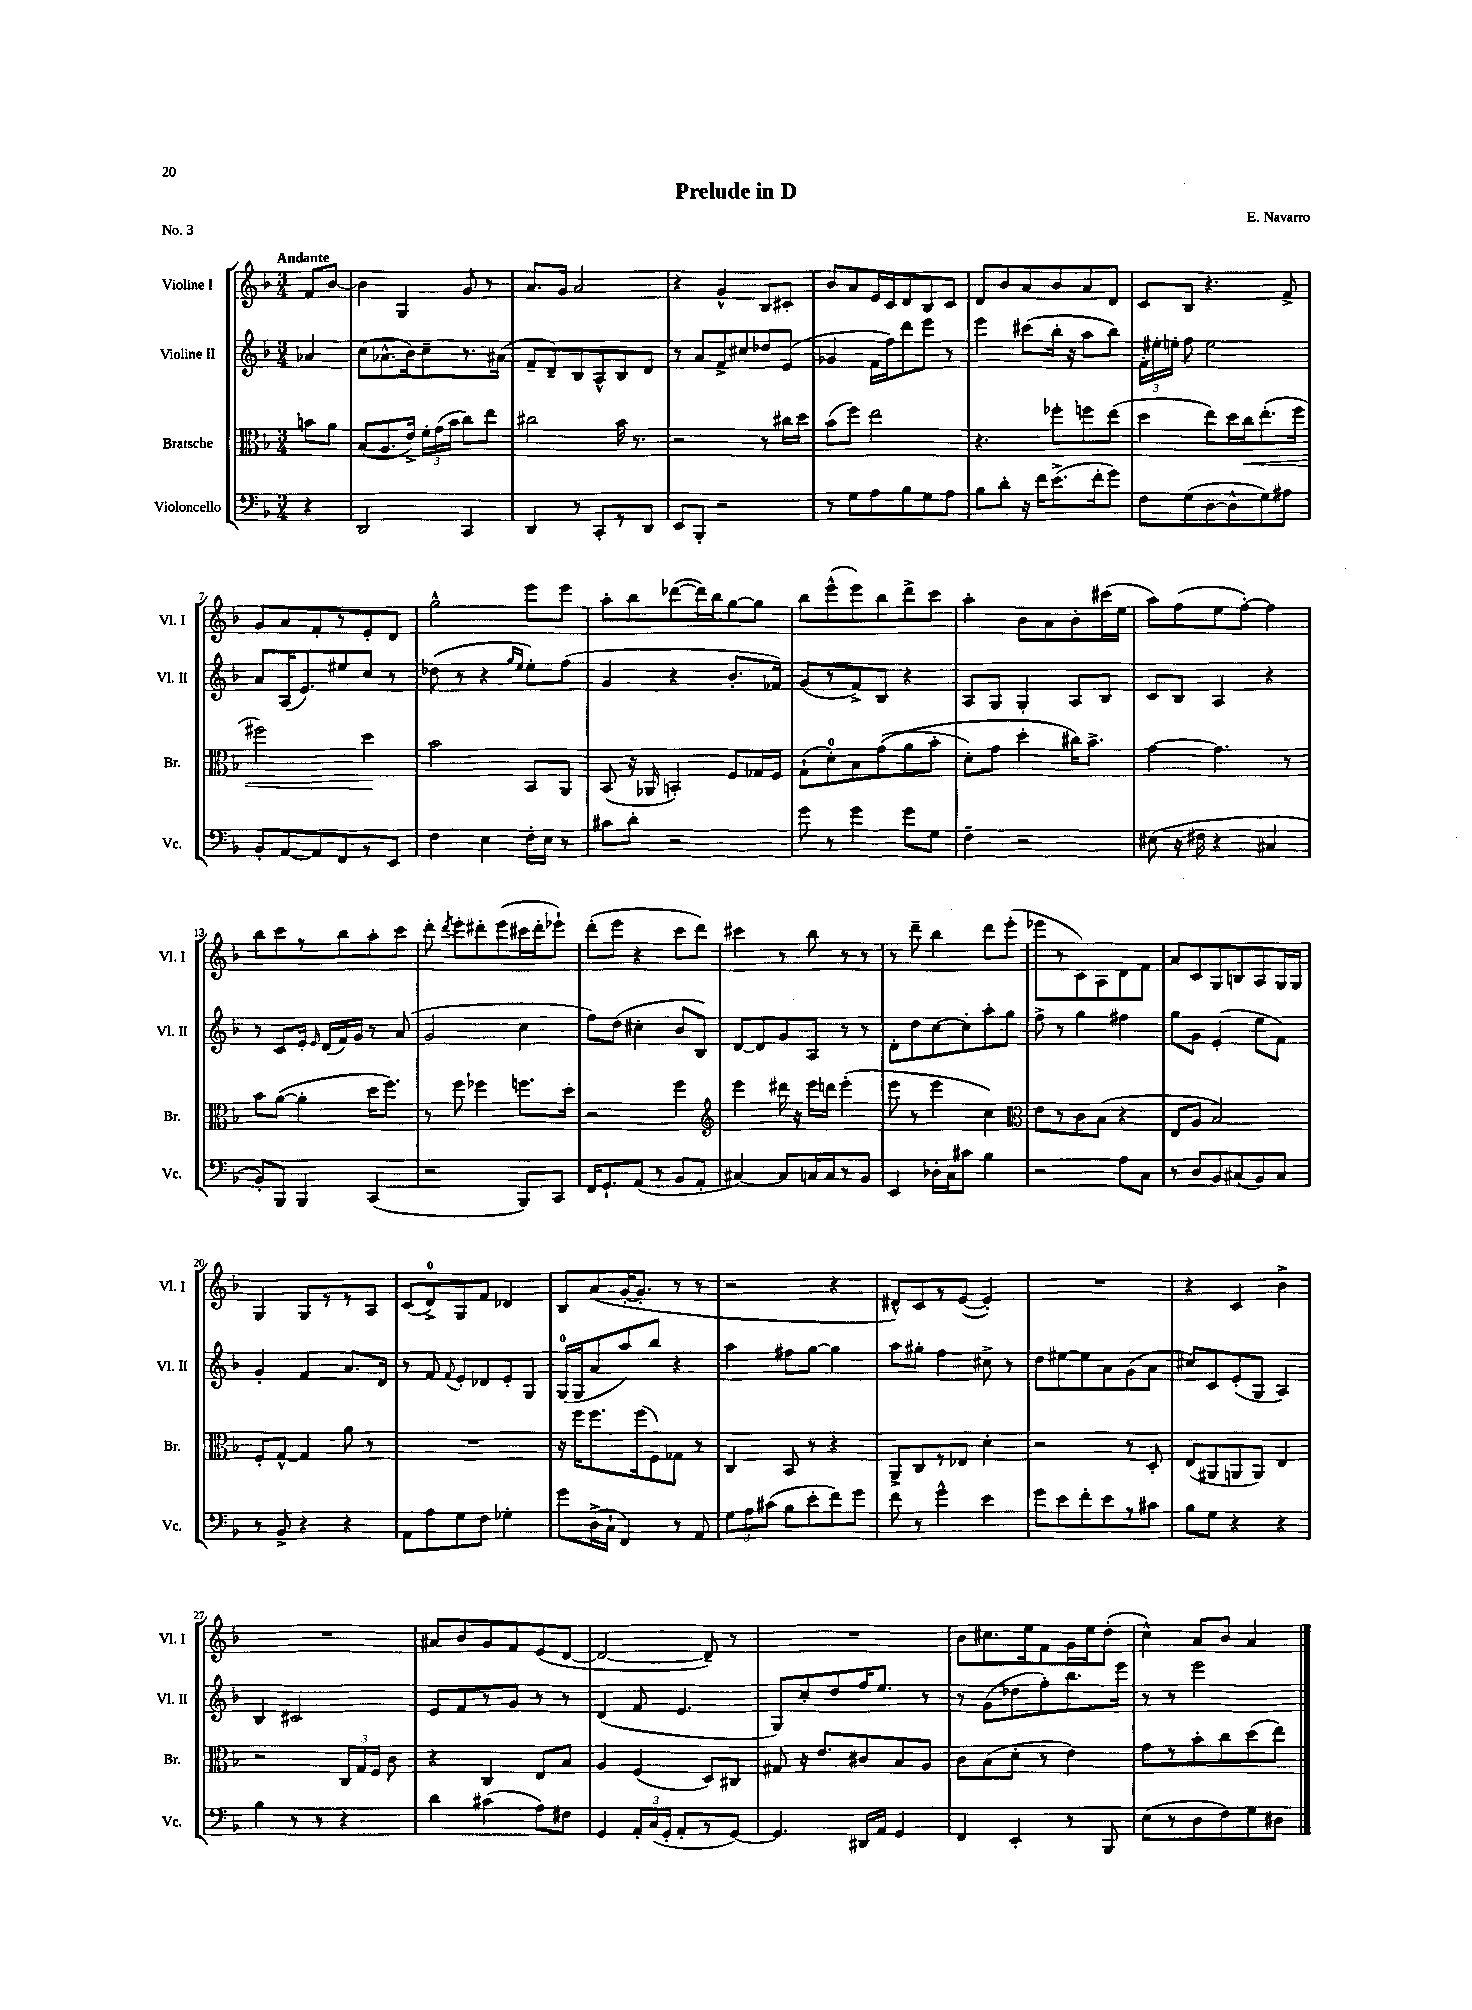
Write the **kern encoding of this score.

**kern	**kern	**kern	**kern
*staff4	*staff3	*staff2	*staff1
*clefF4	*clefC3	*clefG2	*clefG2
*k[b-]	*k[b-]	*k[b-]	*k[b-]
*M3/4	*M3/4	*M3/4	*M3/4
4r	8b	4a-	8f
.	8a	.	[8b-
=	=	=	=
2DD	(8B-	(8cc	4b-]
.	8.A	8.a-^^	.
.	.	.	4G
.	16e^)	16b-)	.
.	24f'	8cc~	.
.	(24g	.	.
.	24b-	.	.
4CC	8cc)	8.r	8g
.	8ee	.	8r
.	.	(16a#	.
=	=	=	=
4DD	2cc#	8f~	8.a
.	.	8d~)	.
.	.	.	16g
8r	.	8B-	2a
8CC'	.	8A^^	.
8r	16b-	8B-	.
.	8.r	.	.
8DD	.	8d	.
=	=	=	=
8EE	2r	8r	4r
8BBB-'	.	8a	.
2r	.	8f^	4g^^
.	.	8cc#	.
.	8r	8dd-	8B-
.	16cc#	(8e	8c#'
.	16dd	.	.
=	=	=	=
8r	(8b-	4g-	8b-
8G	8ff)	.	8a
8A	2ee	16f	16e
.	.	16ff)	16c
8B-	.	8ddd	8d
8G	.	8eee	8B-
8A	.	8r	8c
=	=	=	=
8B-	4.r	4eee	8d
8d'	.	.	8b-
16r	.	(8ccc#	8a
16f	.	.	.
(8.e^	8ff-'	16bb-'	8b-
.	.	16r	.
.	8ff	8aa	8a
16f'	.	.	.
8g)	(8ee	8bb-)	8d
=	=	=	=
8F	4dd	24f'	8c
.	.	24ee#'	.
.	.	24ee'	.
(8G	.	8ff	8B-
[8D	8ee)	2ee	4.r
8D^^]	16dd	.	.
.	16cc	.	.
8G)	(8.ee'	.	.
8A#	.	.	8f^
.	16ff	.	.
=	=	=	=
8BB-'	2ff#)	8a	8g
[8AA	.	(16A	8a
.	.	8.e)	.
8AA]	.	.	8f'
8FF	.	8ee#	8r
8r	4dd	8cc	8e'
8EE	.	8r	8d
=	=	=	=
4F	2b-	(8dd-	2gg^^
.	.	8r	.
4E	.	4r	.
.	.	16qqgg	.
.	.	16qqee	.
16F'	8BB-	8ee')	8eee
16E	.	.	.
8r	8AA	(8ff	8eee
=	=	=	=
8c#	(8BB-	4g	8aa'
8d'	16r	.	8bb-
.	16AA-	.	.
2r	4BB')	4r	([8ddd-
.	.	.	16ddd-])
.	.	.	16bb-
.	8F	8.b-'	[8gg
.	16G-	.	8gg]
.	16F	16f-)	.
=	=	=	=
8g	(8G`	(8g	8bb-
8r	8d')	8r	(8eee^^
4g	8B-	8f^)	8eee)
.	&((8g	8B-	8bb-
8g	8a	4r	8ddd^
8G	8b-'	.	8ccc
=	=	=	=
4F~	8d')	8A	4aa'
.	8g	8G	.
2r	4dd'	4G'	8b-
.	.	.	8a
.	16cc#&)	8A	8b-'
.	8.b-^	.	.
.	.	8B-	(16ccc#
.	.	.	16ee
=	=	=	=
(8E#	[4g	8c	8aa)
16r	.	8B-	(8ff
16F#	.	.	.
4r	4.g]	4A	8ee
.	.	.	[8ff')
4C#	.	4r	4ff]
.	8r	.	.
=	=	=	=
8BB-')	8b-	8r	8bb-
8BBB-	([8a	8c	8ccc
4BBB-	4a']	16e'	8r
.	.	16qqe	.
.	.	(16d	.
.	.	16f)	8bb-
.	.	16g	.
(4CC	16dd	8r	8aa'
.	8.ff)	.	.
.	.	(8a	8ccc
=	=	=	=
2r	8r	2g	8ddd'
.	.	.	8qddd
.	8ff	.	8eee'
.	4ff-	.	8ddd#'
.	.	.	(8eee
8BBB-)	8.ff	4cc	16ccc#
.	.	.	16ddd#'
8CC	.	.	8eee-`)
.	16dd'	.	.
=	=	=	=
16FF	2r	8ff)	(8ddd'
8.GG`	.	.	.
.	.	(8dd	8eee
(8AA	.	4cc#'	4r
8r	.	.	.
8BB-	4ff	8b-	8ccc
8AA'	.	8B-)	8ddd)
=	=	=	=
*	*clefG2	*	*
[4C#)	4eee	[8d	4ccc#
.	.	8d]	.
8C#]	16ddd#	8g	8r
.	16r	.	.
16C	16eee	8A	8bb-
16C	16ddd	.	.
8r	(4eee'	8r	8r
8BB-	.	8r	8r
=	=	=	=
4EE	8eee	8d'	8r
.	8r	8dd	8ddd~
16D-'	4eee	[8cc	4bb-
16C	.	.	.
8c#	.	8cc']	.
4B-	4cc)	8aa'	8ddd
.	.	8gg	(8eee'
=	=	=	=
*	*clefC3	*	*
2r	8e	8ff^	8eee-
.	8r	8r	8r
.	8c	4gg	8c)
.	(8B-	.	8A
8A	4r	4ff#	8d
8C	.	.	8f
=	=	=	=
8r	8E	8gg	8a
8D	8A	8g	8c
8BB-	2B-)	(4e'	8G
(8C#	.	.	8B
8BB-)	.	8ee	8A
8C#	.	8f)	16G
.	.	.	16G
=	=	=	=
8r	8F'	4g'	4G
8BB-^	[8G^^	.	.
4r	4G]	4f	8G
.	.	.	8r
4r	8a	8.a	8r
.	8r	.	8A
.	.	16d	.
=	=	=	=
8AA	2.r	8r	(8c
8A	.	8f	8d^)
.	.	8qqf	.
8G	.	8e'	8G
8F	.	8d-	8f
4G-'	.	8e'	4d-
.	.	8G	.
=	=	=	=
8g	16r	(16G	8B-
.	16ff	16G	.
(16D^	8.ff	8a	(8a
16C`	.	.	.
4FF)	.	8aa)	[16g'
.	(16ff	.	8.g']
.	8F)	8bb-	.
8r	8G-	4r	8r
8AA	8r	.	8r
=	=	=	=
12G	4C	4aa	2r
12A	.	.	.
(12c#	.	.	.
8B-	8BB-	8ff#	.
8e'	8r	[8gg	.
8f)	4r	4gg]	4r
8g	.	.	.
=	=	=	=
8f	8AA^	8aa	8d#^^)
8r	8C	8gg#'	8c
4g^^	8r	4ff	8r
.	8E-	.	([8e
4e	4d'	8cc#^	4e'])
.	.	8r	.
=	=	=	=
8g	2r	8dd	2.r
8e	.	[8ee#	.
8f'	.	8ee#]	.
8e	.	8a	.
8r	8r	(8g	.
8c#	8D'	8a	.
=	=	=	=
8B-	(8E	8cc#)	4r
8G	8AA#	8c	.
4r	8AA	(8e'	4c
.	8AA)	8G	.
4r	4E	4A)	4b-^
=	=	=	=
4B-	2r	4B-	2.r
8r	.	2c#	.
8r	.	.	.
4r	24C	.	.
.	24G	.	.
.	24F	.	.
.	8c	.	.
=	=	=	=
4d	4r	8e	8a#
.	.	8f	8b-
(4c#	4C	8r	8g
.	.	8g	8f
8A)	8E	8r	(8e
8F#	8B-	8r	[8d
=	=	=	=
4GG	4A	(4d	2d_
24AA'	(4F	8f	.
(24C	.	.	.
24GG'	.	.	.
8AA'	.	4.e	.
8r	8D)	.	8d~])
[8GG)	8C#	.	8r
=	=	=	=
4.GG]	8G#	8G)	2.r
.	16r	8cc'	.
.	8.e	.	.
.	.	8dd	.
16DD#	8c#	16ff	.
16AA	.	8.ee	.
4GG	8B-	.	.
.	8A	8r	.
=	=	=	=
4FF	8c	8r	8b-
.	(8B-	(8g	8.cc#
4EE'	8d'	8dd-	.
.	.	.	16ee
.	8r	8ff')	8f
8r	4e)	8.bb-	16g
.	.	.	16ee
8BBB-	.	.	(8dd'
.	.	16eee	.
=	=	=	=
(8E	8g	8r	4cc^^)
8r	8r	8r	.
8D	8b-'	2eee	8a
8F)	8cc	.	8b-
8G	(8dd	.	4a
8D#	8ee)	.	.
==	==	==	==
*-	*-	*-	*-
